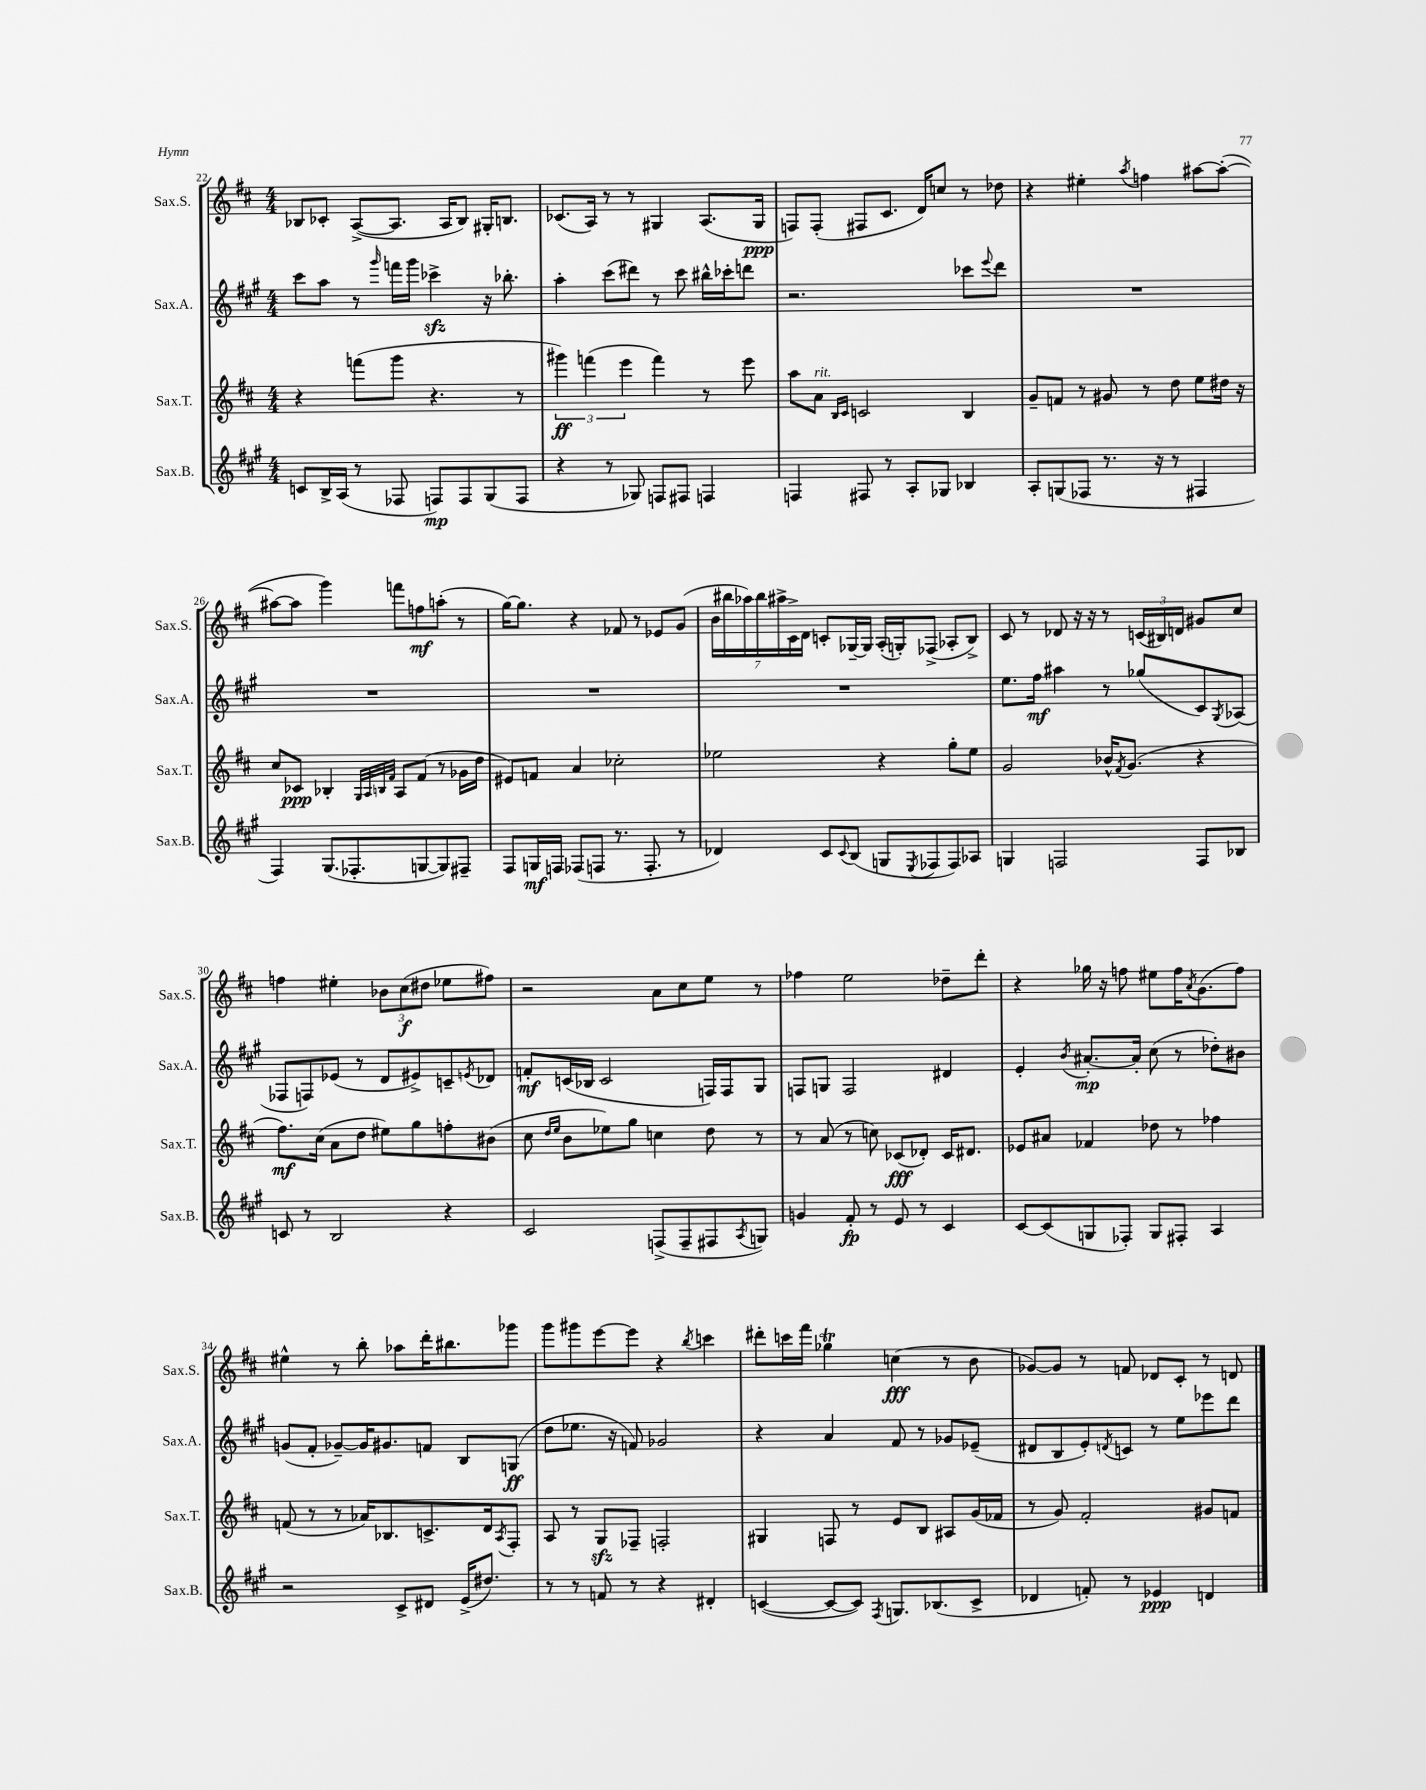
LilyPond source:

<<
\new StaffGroup <<
\new Staff = "s0" \with { instrumentName = "Sax.S." shortInstrumentName = "Sax.S." } {
    \clef treble \key d \major \numericTimeSignature \time 4/4
    bes8 ces'8-. a8~->( a8. a16 bes8) gis16-. b8. |
    ces'8.( a16) r8 r8 gis4 a8.( gis16\ppp |
    f8) f8-.( fis8 cis'8. d'16) c''8 r8 des''8 |
    r4 eis''4-. \acciaccatura { a''8 } f''4 ais''8~ ais''8~-.( |
    ais''8~ ais''8 g'''4) f'''8 f''8\mf a''8-.( r8 |
    g''16~) g''8. r4 fes'8 r8 ees'8 g'8( |
    \tuplet 7/4 { b'16 bis''16 aes''16) bis''16 ais''16-> cis'16-> d'16 } c'8-. ges16~-- ges16 a16-.( g16-.) fes8->( aes8-. b8->) |
    cis'8 r8 des'8 r16 r16 r8 \tuplet 3/2 { c'16( bis16) d'16 } gis'8 cis''8 |
    f''4 eis''4-. \tuplet 3/2 { bes'8 cis''8\f( dis''8 } ees''8 fis''8) |
    r2 a'8 cis''8 e''8 r8 |
    fes''4 e''2 des''8-- d'''8-. |
    r4 ges''16 r16 f''8 eis''8 f''16 \acciaccatura { a'8 } g'8.( f''8) |
    eis''4-^ r8 b''8-. aes''8 d'''16-. bis''8. ges'''8 |
    g'''8 gis'''8 e'''8~ e'''8 r4 \acciaccatura { b''8 } c'''4 |
    dis'''8-. c'''16 fis'''16 ges''4\trill c''4\fff( r8 b'8 |
    ges'8~) ges'8 r8 f'8 des'8 cis'8-. r8 d'8 \bar "|." |
}
\new Staff = "s1" \with { instrumentName = "Sax.A." shortInstrumentName = "Sax.A." } {
    \clef treble \key a \major \numericTimeSignature \time 4/4
    cis'''8 a''8 r8 \grace { gis'''16 } f'''16 gis'''16 ces'''4->\sfz r16 bes''8.-. |
    a''4-. cis'''8( dis'''8) r8 cis'''8 bis''16-^ ces'''16-. d'''8 |
    r2. ces'''8 \appoggiatura { e'''8 } d'''8 |
    R1 |
    R1 |
    R1 |
    R1 |
    e''8. fis''16\mf ais''4 r8 ges''8( cis'8) \acciaccatura { gis8 } aes8( |
    fes8 f8) ees'8( r8 d'8 eis'8->) c'8-- \acciaccatura { e'8 } des'8 |
    f'8-.\mf c'16( bes16 c'2 f16) f16 gis8 |
    f8 g8 f2 dis'4 |
    e'4-. \acciaccatura { b'8 } ais'8.~-.\mp ais'16-. cis''8( r8 des''8-.) bis'8 |
    g'8( fis'8-. ges'8~--) ges'16 gis'8. f'8 b8 g8\ff( |
    d''8 ees''8. r16 f'8) ges'2 |
    r4 a'4 fis'8 r8 ges'8 ees'8--( |
    dis'8 b8 e'8-.) \acciaccatura { d'8 } c'8 r8 e''8 ees'''8 d'''8 \bar "|." |
}
\new Staff = "s2" \with { instrumentName = "Sax.T." shortInstrumentName = "Sax.T." } {
    \clef treble \key d \major \numericTimeSignature \time 4/4
    r4 f'''8( g'''8 r4. r8 |
    \tuplet 3/2 { gis'''4\ff) f'''4( e'''4 } f'''4) r8 e'''8 |
    a''8 a'8^\markup { \italic "rit." } \grace { b16 cis'16 } c'2 b4 |
    g'8-- f'8 r8 gis'8 r8 d''8 e''8 dis''16 r16 |
    cis''8 ces'8\ppp bes4-. \grace { g32 a32 b32 fis'32 } a8 fis'8( r8 ges'16 d''16 |
    eis'8) f'8 a'4 ces''2-. |
    ees''2 r4 g''8-. ees''8 |
    g'2 bes'16-^ \acciaccatura { fis'8 } g'8.( r4 |
    fis''8.\mf) cis''16( a'8 d''8 eis''8) g''8 f''8-. bis'8( |
    cis''8 \grace { d''16 e''16 } b'8 ees''8) g''8 c''4 d''8 r8 |
    r8 a'8( r8 c''8) ces'8\fff( des'8-.) ces'16 dis'8. |
    ees'8 ais'8 fes'4 des''8 r8 fes''4 |
    f'8( r8 r8 aes'16) bes8. c'8.-> d'16 \acciaccatura { a8 } fis8-. |
    a8 r8 g8\sfz fes8-- f2-. |
    gis4 f8 r8 e'8 b8 ais8 g'16( fes'16 |
    r8 g'8) fis'2-. gis'8 f'8 \bar "|." |
}
\new Staff = "s3" \with { instrumentName = "Sax.B." shortInstrumentName = "Sax.B." } {
    \clef treble \key a \major \numericTimeSignature \time 4/4
    c'8 b16-> a16( r8 fes8 f8\mp) f8 gis8( f8 |
    r4 r8 ges8) f8 fis8 f4 |
    f4 fis8 r8 a8-. ges8 bes4 |
    a8-. g8( fes8 r8. r16 r8 fis4 |
    fis4) gis8.( fes8.-. g8~ g8) fis8-- |
    fis8 g16\mf f16 fes8( f8 r8. f8.-. r8 |
    des'4) cis'8 \appoggiatura { cis'8 } b8( g8 \acciaccatura { e8 } fes8 fes8) aes8 |
    g4 f2 f8 bes8 |
    c'8 r8 b2 r4 |
    cis'2 f8->( f8-- fis8 \acciaccatura { a8 } g8) |
    g'4 fis'8-.\fp r8 e'8 r8 cis'4 |
    cis'8~ cis'8( g8 fes8-.) g8 fis8-. a4 |
    r2 cis'8-> dis'8 e'16->( dis''8.) |
    r8 r8 f'8 r8 r4 dis'4-. |
    c'4~( c'8~ c'8) \acciaccatura { fis8 } g8. bes8.( c'8-> |
    des'4 f'8-.) r8 ees'4\ppp d'4 \bar "|." |
}
>>
>>
\layout { \context { \Score currentBarNumber = #22 } }
